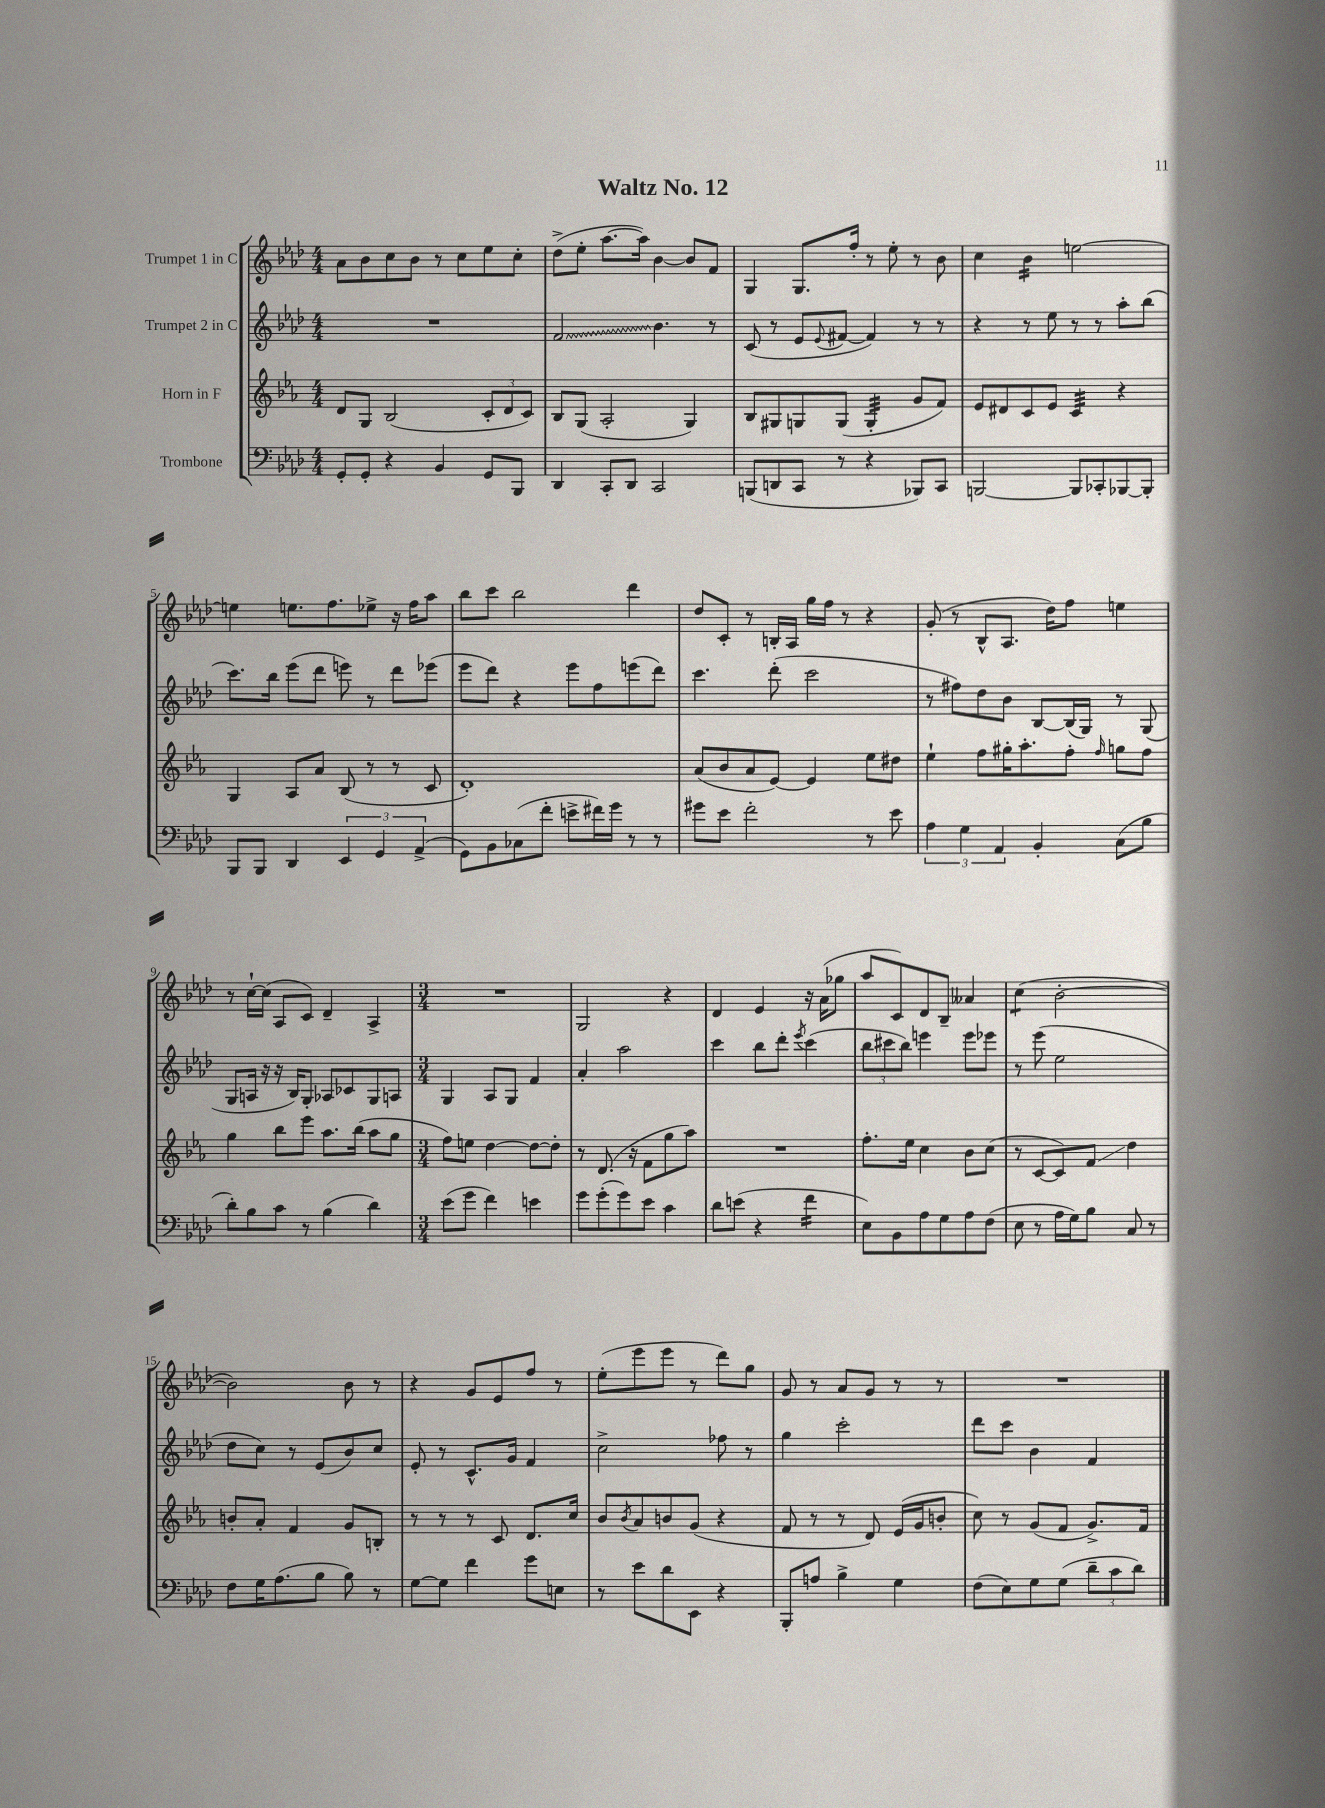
\header { title = "Waltz No. 12" }
<<
\new StaffGroup <<
\new Staff = "s0" \with { instrumentName = "Trumpet 1 in C" } {
    \clef treble \key aes \major \numericTimeSignature \time 4/4
    aes'8 bes'8 c''8 bes'8 r8 c''8 ees''8 c''8-. |
    des''8->( ees''8-. aes''8.~ aes''16) bes'4~ bes'8 f'8 |
    g4 g8. f''16-. r8 ees''8-. r8 bes'8 |
    c''4 bes'4:16 e''2~ |
    e''4 e''8. f''8. ees''8-> r16 f''16 aes''8 |
    bes''8 c'''8 bes''2 des'''4 |
    des''8 c'8-. r8 b16-. aes16 g''16 f''16 r8 r4 |
    g'8-.( r8 bes8-^ aes8. des''16) f''8 e''4 |
    r8 c''16~-! c''16( aes8 c'8) des'4-- aes4-> |
    \numericTimeSignature \time 3/4 R2. |
    g2 r4 |
    des'4 ees'4 r16 aes'16( ges''8 |
    aes''8 c'8) des'8 bes8-- aeses'4 |
    c''4:8( bes'2~-. |
    bes'2) bes'8 r8 |
    r4 g'8 ees'8 f''8 r8 |
    ees''8-.( ees'''8 ees'''8 r8 des'''8) g''8 |
    g'8 r8 aes'8 g'8 r8 r8 |
    R2. \bar "|." |
}
\new Staff = "s1" \with { instrumentName = "Trumpet 2 in C" } {
    \clef treble \key aes \major \numericTimeSignature \time 4/4
    R1 |
    \once \override Glissando.style = #'zigzag f'2\glissando bes'4. r8 |
    c'8( r8 ees'8 \appoggiatura { ees'8 } fis'8~ fis'4) r8 r8 |
    r4 r8 ees''8 r8 r8 aes''8-. bes''8( |
    c'''8.) bes''16 ees'''8( des'''8 e'''8) r8 des'''8 ees'''8( |
    ees'''8 des'''8) r4 ees'''8 f''8 e'''8( des'''8) |
    c'''4. des'''8-.( c'''2 |
    r8 fis''8) des''8 bes'8 bes8~ bes16( g16) r8 g8( |
    g8 a16 r16 r16 bes16) g8-. aes8 ces'8 g8 a8 |
    \numericTimeSignature \time 3/4 g4 aes8 g8 f'4 |
    aes'4-. aes''2 |
    c'''4 bes''8 des'''8-. \acciaccatura { ees'''8 } c'''4( |
    \tuplet 3/2 { bes''8 cis'''8 bes''8) } e'''4 e'''8 ees'''8 |
    r8 ees'''8( ees''2 |
    des''8 c''8) r8 ees'8( bes'8) c''8 |
    ees'8-. r8 c'8.-^ g'16 f'4 |
    c''2-> fes''8 r8 |
    g''4 c'''2-. |
    des'''8 c'''8 bes'4 f'4 \bar "|." |
}
\new Staff = "s2" \with { instrumentName = "Horn in F" } {
    \clef treble \key ees \major \numericTimeSignature \time 4/4
    d'8 g8 bes2( \tuplet 3/2 { c'8-. d'8 c'8) } |
    bes8 g8( aes2-. g4) |
    bes8 gis8 g8 g8( g4:32-. g'8 f'8) |
    ees'8 dis'8 c'8 ees'8 c'4:32 r4 |
    g4 aes8 aes'8 bes8( r8 r8 c'8 |
    d'1-.) |
    aes'8( bes'8 aes'8 ees'8~) ees'4 ees''8 dis''8 |
    ees''4-! f''8 gis''16-. aes''8.-. f''8-. \grace { f''16 } g''8 f''8 |
    g''4 bes''8 ees'''8 aes''8. bes''16( aes''8 g''8 |
    \numericTimeSignature \time 3/4 f''8) e''8 d''4~ d''8~ d''8-. |
    r8 d'8.( r16 f'8 g''8 aes''8) |
    R2. |
    f''8.-. ees''16 c''4 bes'8 c''8( |
    r8 c'8~ c'8) f'8\glissando d''4 |
    b'8-. aes'8-. f'4 g'8 b8-. |
    r8 r8 r8 c'8 d'8. c''16 |
    bes'8 \acciaccatura { bes'8 } aes'8 b'8 g'8( r4 |
    f'8 r8 r8 d'8) ees'16( g'16 b'8-. |
    c''8) r8 g'8( f'8 g'8.->) f'16 \bar "|." |
}
\new Staff = "s3" \with { instrumentName = "Trombone" } {
    \clef bass \key aes \major \numericTimeSignature \time 4/4
    g,8-. g,8-. r4 bes,4 g,8 bes,,8 |
    des,4 c,8-. des,8 c,2 |
    b,,8( d,8 c,8 r8 r4 bes,,8) c,8 |
    b,,2~ b,,8 ces,8-. bes,,8~ bes,,8-. |
    bes,,8 bes,,8 des,4 \tuplet 3/2 { ees,4 g,4 aes,4->( } |
    g,8) bes,8 ces8( f'8-. e'8-> fis'16) g'16 r8 r8 |
    gis'8 ees'8 f'2-. r8 ees'8 |
    \tuplet 3/2 { aes4 g4 aes,4 } bes,4-. c8( bes8 |
    des'8-.) bes8 c'8 r8 bes4( des'4) |
    \numericTimeSignature \time 3/4 ees'8( g'8 f'4) e'4 |
    g'8 g'8-.( g'8) ees'8 c'4 |
    des'8 e'8( r4 f'4:16 |
    ees8) bes,8 aes8 g8 aes8 f8( |
    ees8 r8 aes16 g16) bes8 c8 r8 |
    f8 g16 aes8.( bes8 bes8) r8 |
    g8~ g8 f'4 g'8 e8 |
    r8 ees'8 des'8 ees,8 r4 |
    bes,,8-. a8 bes4-> g4 |
    f8( ees8) g8 g8( \tuplet 3/2 { des'8-- c'8 des'8) } \bar "|." |
}
>>
>>
